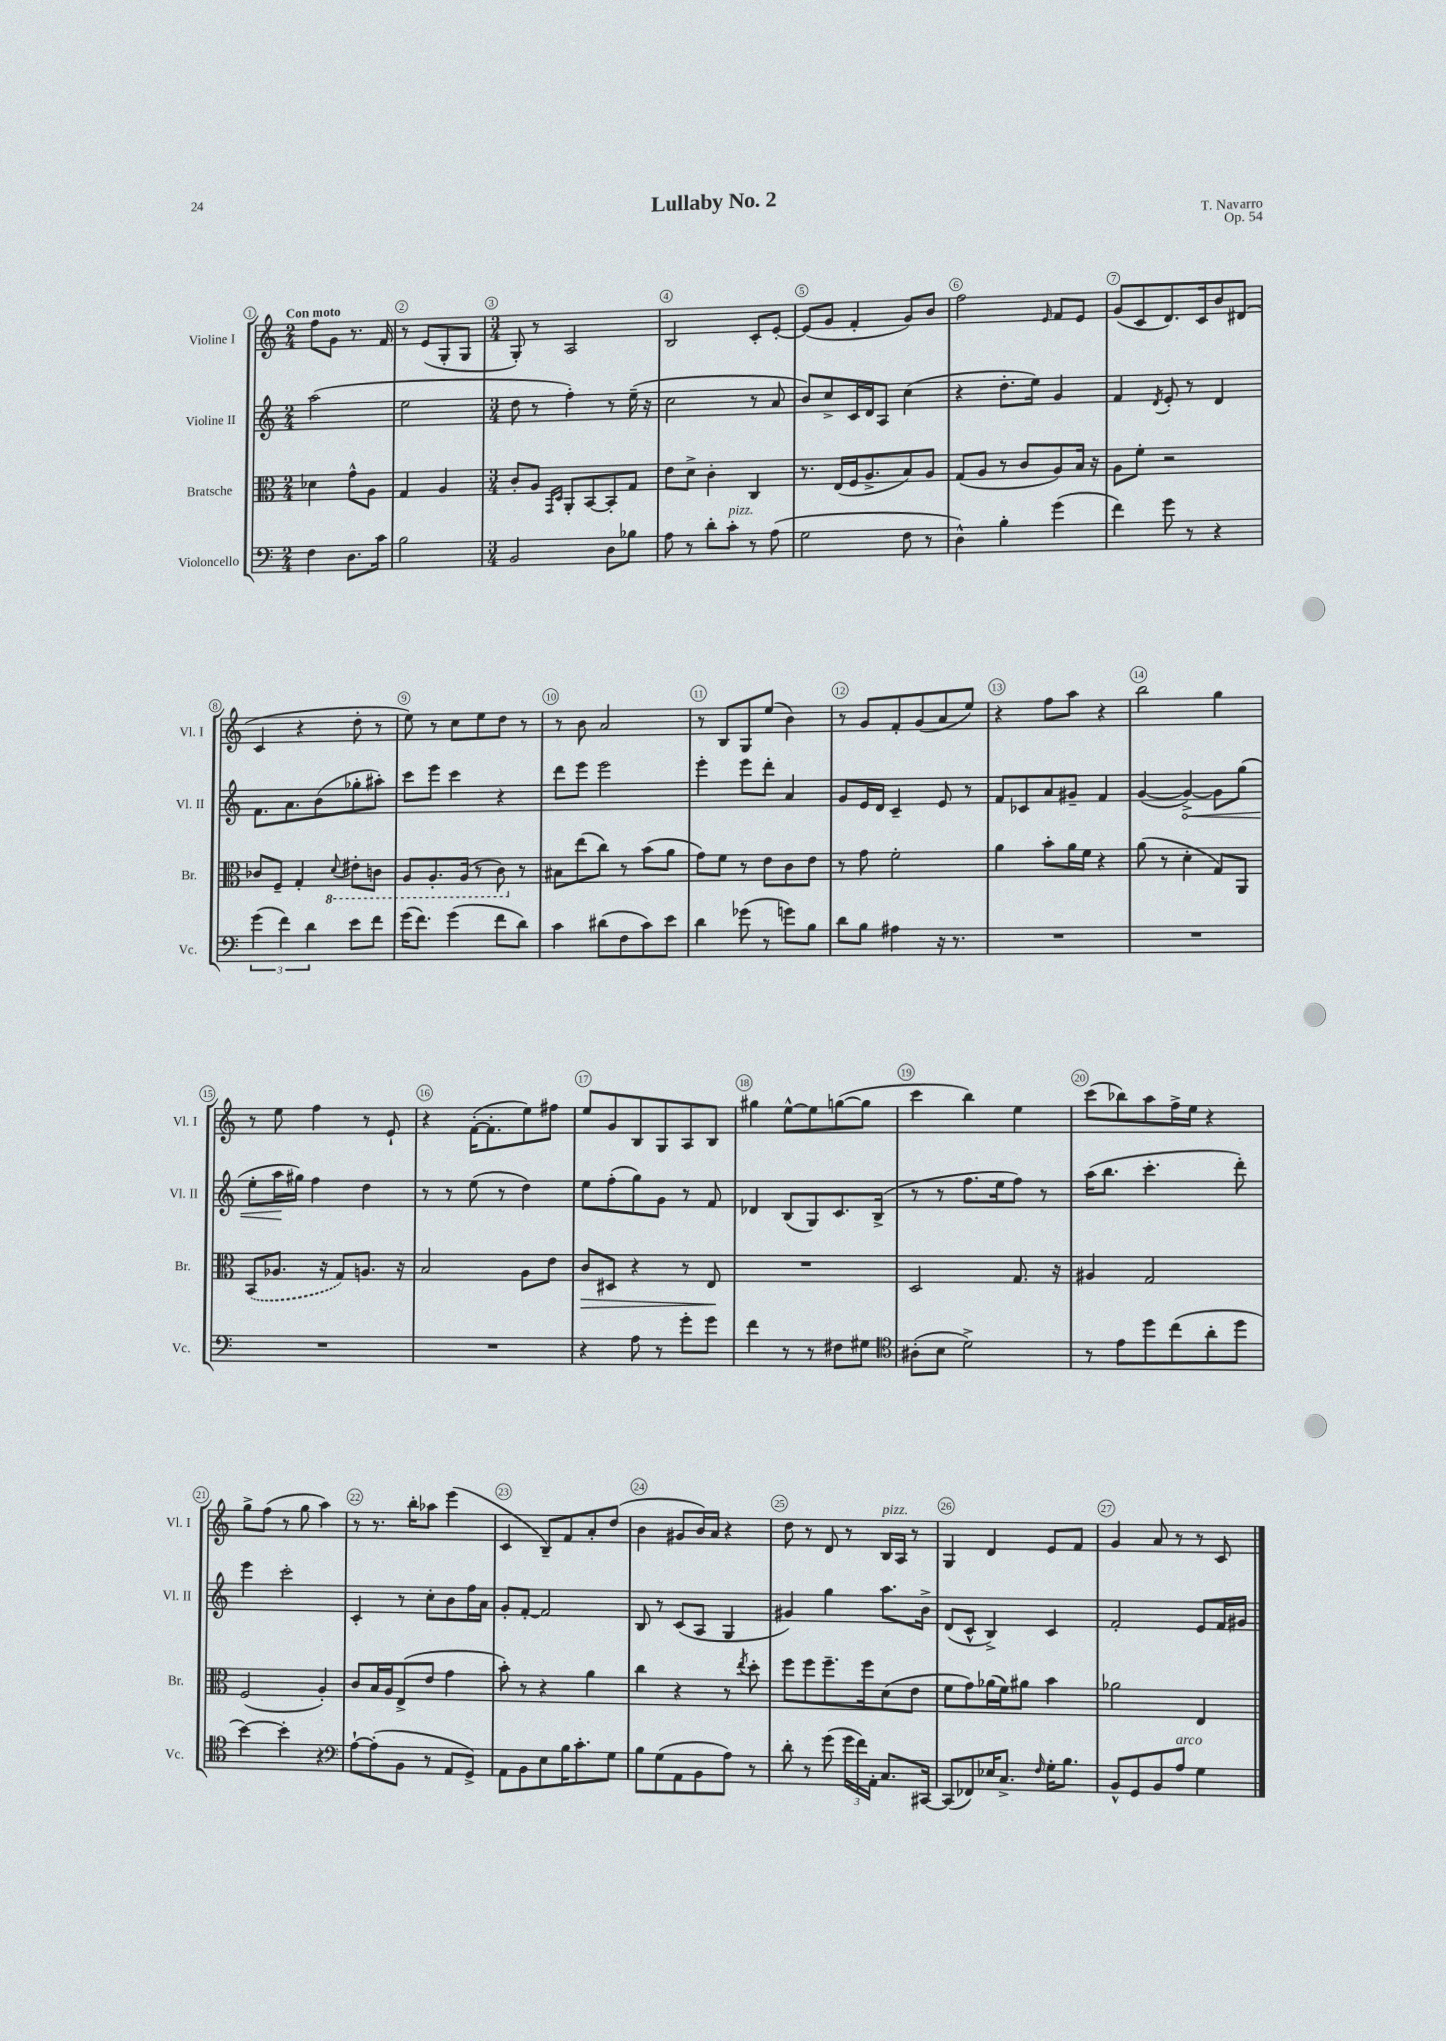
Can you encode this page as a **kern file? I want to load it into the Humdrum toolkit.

**kern	**kern	**kern	**kern
*staff4	*staff3	*staff2	*staff1
*clefF4	*clefC3	*clefG2	*clefG2
*k[]	*k[]	*k[]	*k[]
*M2/4	*M2/4	*M2/4	*M2/4
4F	4d-	(2aa	8ff
.	.	.	8g
8.D	8g^^	.	8.r
.	8A	.	.
16c	.	.	16f
=	=	=	=
2B	4G	2ee	8r
.	.	.	(8e
.	4A	.	8G'
.	.	.	8G
=	=	=	=
*M3/4	*M3/4	*M3/4	*M3/4
2BB	8c'	8dd	8G')
.	8A	8r	8r
.	16qqGG	.	.
.	16qqD	.	.
.	8AA'	4ff')	2A
.	[8BB	.	.
8D	8BB']	8r	.
8B-	8G	(16ee~	.
.	.	16r	.
=	=	=	=
8A	8e	2cc	2B
8r	8d^	.	.
8d'	4c'	.	.
8c'	.	.	.
8r	4C	8r	8c'
(8A	.	8a	[8e'
=	=	=	=
2G	8.r	8b)	(8e]
.	.	8cc^	8g
.	(16E	.	.
.	16F	16c	4f'
.	8.A^	16d	.
.	.	8A	.
8F	8B)	(4cc	8g)
8r	8A	.	8b
=	=	=	=
4D^^)	(8G	4r	2ff
.	8A	.	.
4B'	8r	8.dd'	.
.	8c	.	.
.	.	16ee)	.
.	.	.	16qqe
(4g	8A)	4g	8f
.	16B	.	8e
.	16r	.	.
=	=	=	=
4f)	8A	4f	(8g
.	8f'	.	8c
.	.	8qd	.
8g	2r	8e'	8.d)
8r	.	8r	.
.	.	.	16c
4r	.	4d	8b
.	.	.	(8d#
=	=	=	=
(6g	8c-	8.f	4c
.	8F~	.	.
6f)	.	.	.
.	.	8.a	.
.	4G'	.	4r
6d	.	.	.
.	.	(8b	.
.	8qqD	.	.
8e	8E#'	8gg-'	8dd'
8f	8C	8aa#')	8r
=	=	=	=
(16g	8AA	8ccc	8ee)
8.f)	.	.	.
.	8.AA'	8eee	8r
(4g	.	4ccc	8cc
.	(16AA	.	.
.	8r	.	8ee
8f	8C)	4r	8dd
8d)	8r	.	8r
=	=	=	=
4c	8B#	8ddd	8r
.	(8ee	8eee	8b
(8d#	8cc)	2eee	2a
8F	8r	.	.
8c)	(8b	.	.
8e	8a	.	.
=	=	=	=
4d	8g)	4eee'	8r
.	8f	.	8B
(8g-	8r	8eee	8G
8r	8e	8ddd'	(8ee
8g)	8c	4a	4b)
8B	8e	.	.
=	=	=	=
8d	8r	8g	8r
8B	8g	16e	8g
.	.	16d	.
4A#	2f'	4c~	8f'
.	.	.	(8g
16r	.	8e	8a
8.r	.	.	.
.	.	8r	8ee)
=	=	=	=
2.r	4a	8f	4r
.	.	8c-	.
.	8b'	8a	8ff
.	16a	8g#~	8aa
.	16f	.	.
.	4r	4f	4r
=	=	=	=
2.r	(8a	([4g	2bb
.	8r	.	.
.	4d'	4g^_)	.
.	8G)	8g]	4gg
.	8AA	(8gg	.
=	=	=	=
2.r	(8BB	8ee'	8r
.	8.A-	16aa	8ee
.	.	16gg#)	.
.	.	4ff	4ff
.	16r	.	.
.	8G)	.	.
.	8.A	4dd	8r
.	.	.	8e`
.	16r	.	.
=	=	=	=
2.r	2B	8r	4r
.	.	8r	.
.	.	(8ee	([16f'
.	.	.	8.f']
.	.	8r	.
.	8A	4dd)	8ee)
.	8e	.	8ff#
=	=	=	=
4r	8c	8ee	8ee
.	8D#	(8ff'	8g
8A	4r	8gg)	8B
8r	.	8g	8G
8g'	8r	8r	8A
8g	8E	8f	8B
=	=	=	=
4f	2.r	4d-	4gg#
8r	.	(8B	[8ee^^
8r	.	8G)	8ee]
8F#	.	8.c	([8gg
8G#	.	.	8gg]
.	.	(16B^	.
=	=	=	=
*clefC4	*	*	*
(8A#'	2D	8r	4ccc
8B	.	8r	.
2d^)	.	8.ff	4bb)
.	.	16ee	.
.	8.G	8ff)	4ee
.	.	8r	.
.	16r	.	.
=	=	=	=
8r	4A#	(16aa	(8ccc
.	.	8.bb	.
8e	.	.	8bb-)
8dd	2G	4.ccc'	8aa
(8cc	.	.	16ff^
.	.	.	16ee
8a'	.	.	4r
8dd	.	8ddd')	.
=	=	=	=
[4b)	(2F	4eee	8gg^
.	.	.	(8ff
4b']	.	2ccc'	8r
.	.	.	8gg
4r	4A')	.	4aa)
=	=	=	=
*clefF4	*	*	*
[8A`	8c	4c'	8r
(8A']	16B	.	8.r
.	16A	.	.
8BB	(8E^	8r	.
.	.	.	16bb'
8r	8e	8cc'	8aa-
8AA	4g	8b	(4eee
8GG^)	.	16ff	.
.	.	16a	.
=	=	=	=
8AA	8b')	8g'	4c
8BB	8r	[8f'	.
8E	4r	2f]	8B~)
16B	.	.	8f
8.c'	.	.	.
.	4a	.	8a'
8G	.	.	(8dd
=	=	=	=
8B	4cc	8B	4b
(8G	.	8r	.
8AA	4r	(8c	8g#
8BB	.	8A	16b)
.	.	.	16a
8A)	8r	4G	4r
.	8qee	.	.
8r	8dd'	.	.
=	=	=	=
8d'	8ff	4g#)	8dd
8r	8ff	.	8r
(8g	8.ff~	4gg	8d
24g	.	.	8r
24f)	.	.	.
.	16ff	.	.
24AA'	.	.	.
8.C	(8d	8.aa	16B
.	.	.	16A
.	8e	.	8r
[16CC#	.	16b^	.
=	=	=	=
(8CC#]	8f	(8d	4G
8FF-)	8g)	8c^^	.
16E-	(16a-	4B^)	4d
8.C^	16f)	.	.
.	8a#	.	.
16qqF	.	.	.
16G'	4b	4c	8e
8.B	.	.	.
.	.	.	8f
=	=	=	=
8BB^^	2a-	2f'	4g
8GG	.	.	.
8BB	.	.	8a
8A	.	.	8r
4G	4E	8e	8r
.	.	16f	8c
.	.	16g#	.
==	==	==	==
*-	*-	*-	*-
